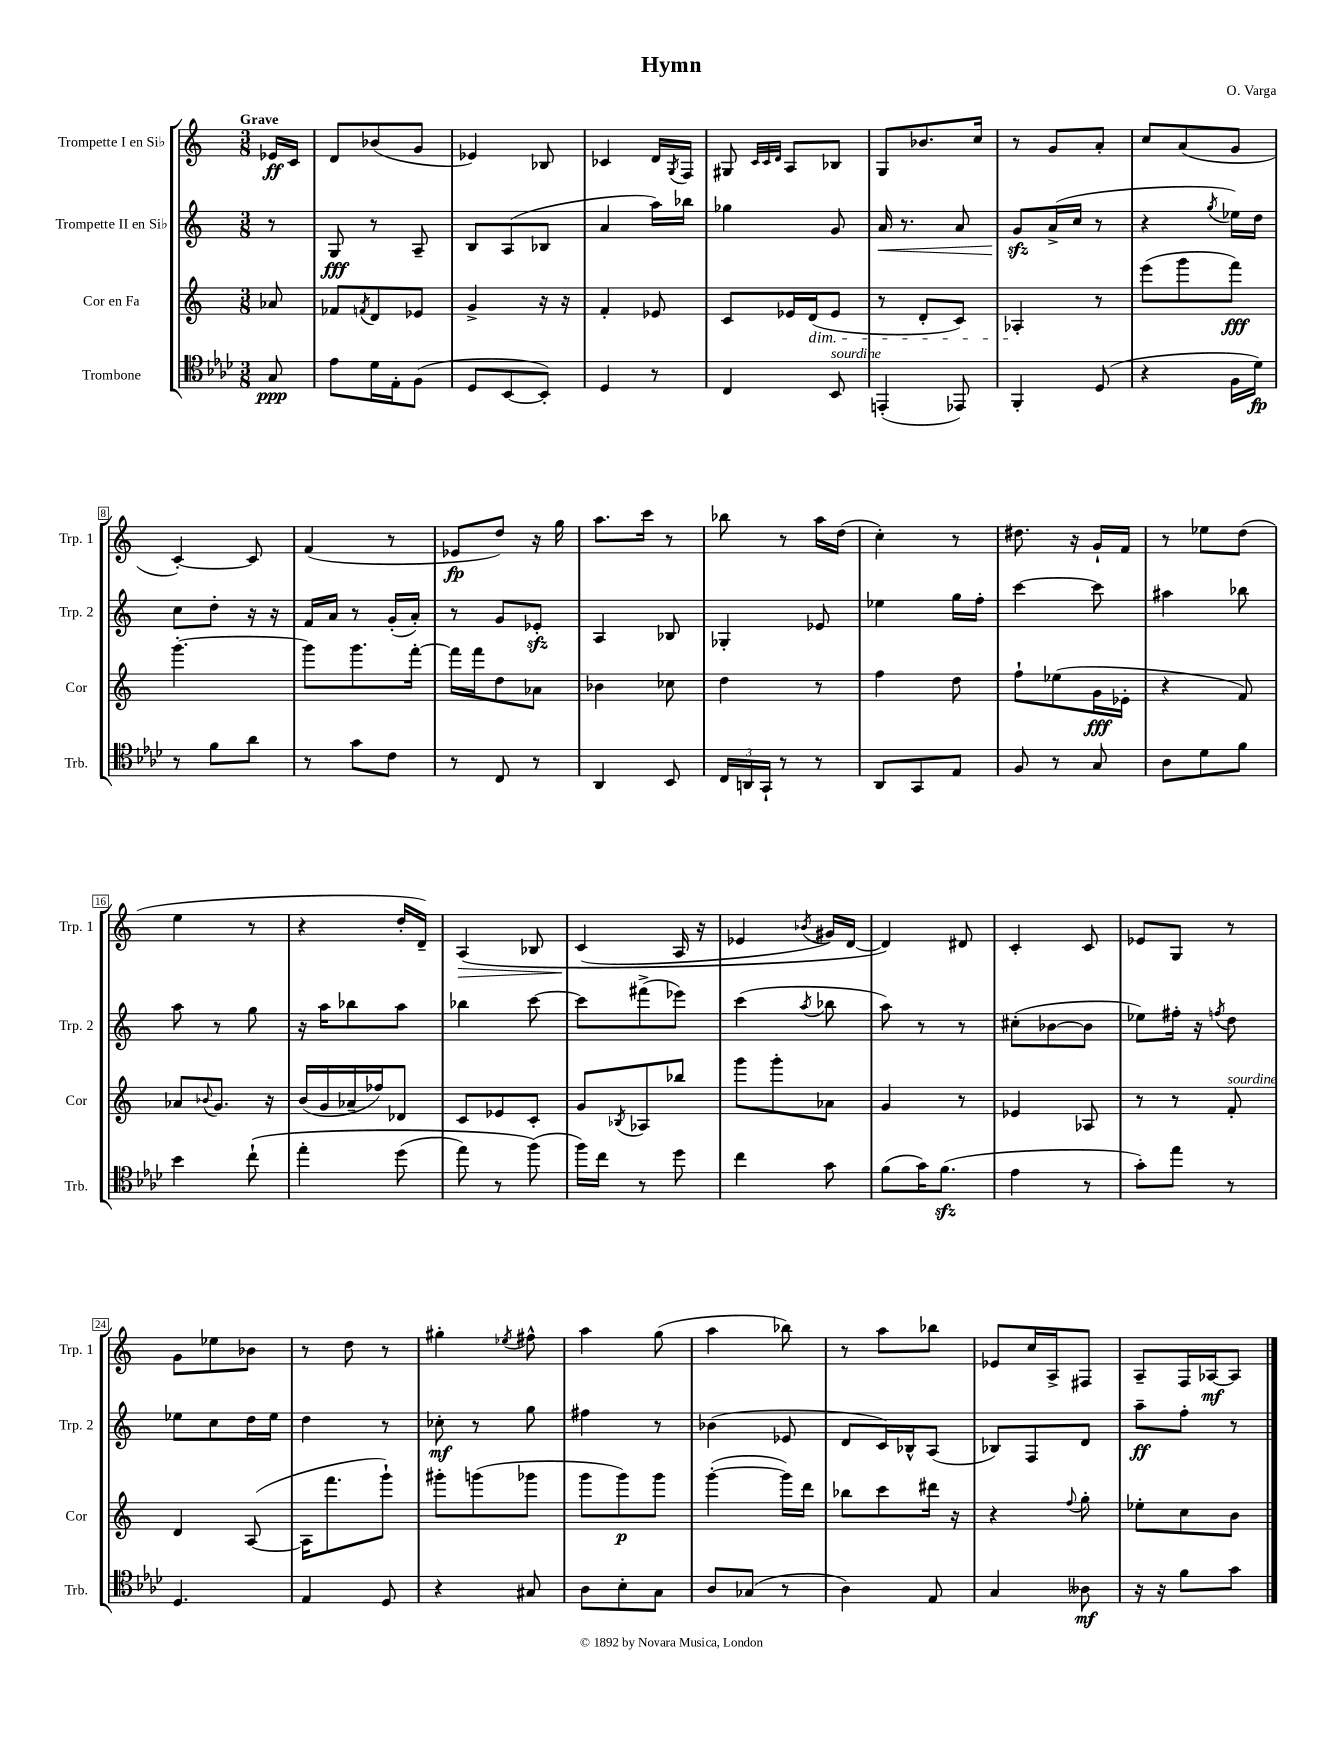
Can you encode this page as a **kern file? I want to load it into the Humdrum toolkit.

**kern	**dynam	**kern	**dynam	**kern	**dynam	**kern	**dynam
*part4	*part4	*part3	*part3	*part2	*part2	*part1	*part1
*staff4	*staff4	*staff3	*staff3	*staff2	*staff2	*staff1	*staff1
*I"Trombone	*	*I"Cor en Fa	*	*I"Trompette II en Si♭	*	*I"Trompette I en Si♭	*
*I'Trb.	*	*I'Cor	*	*I'Trp. 2	*	*I'Trp. 1	*
*clefC4	*	*clefG2	*	*clefG2	*	*clefG2	*
*k[b-e-a-d-]	*	*k[]	*	*k[]	*	*k[]	*
*M3/8	*	*M3/8	*	*M3/8	*	*M3/8	*
=	=	=	=	=	=	=	=
!	!	!	!	!	!	!LO:TX:a:B:t=Grave	!
8G/	ppp	8a-X/	.	8r	.	16e-X/LL	ff
.	.	.	.	.	.	16c/JJ	.
=1	=1	=1	=1	=1	=1	=1	=1
8e-\L	.	8f-X/L	.	8G/	fff	8d/L	.
.	.	8qfn/	.	.	.	.	.
16d-\L	.	8d/	.	8r	.	(8b-X/	.
16E-'\J	.	.	.	.	.	.	.
(8F\J	.	8e-X/J	.	8A~/	.	8g/J	.
=2	=2	=2	=2	=2	=2	=2	=2
8D-/L	.	4g^/	.	8B/L	.	4e-X/)	.
[8BB-/	.	.	.	(8A/	.	.	.
8BB-'/J])	.	16r	.	8B-X/J	.	8B-X/	.
.	.	16r	.	.	.	.	.
=3	=3	=3	=3	=3	=3	=3	=3
4D-/	.	4f'/	.	4a/	.	4c-X/	.
8r	.	8e-X/	.	16aa\LL)	.	16d/LL	.
.	.	.	.	.	.	8qG/	.
.	.	.	.	16bb-X\JJ	.	16F/JJ	.
=4	=4	=4	=4	=4	=4	=4	=4
4C/	.	8c/L	.	4gg-X\	.	8G#X/	.
.	.	.	.	.	.	32qqc/LLL	.
.	.	.	.	.	.	32qqc/	.
.	.	.	.	.	.	32qqd/JJJ	.
.	.	16e-X/L	.	.	.	8A/L	.
!	!	!LO:TX:b:i:t=dim.	!	!	!	!	!
.	.	(16d/J	.	.	.	.	.
!LO:TX:a:i:t=sourdine	!	!	!	!	!	!	!
8BB-/	.	8e-/J	.	8g/	.	8B-X/J	.
=5	=5	=5	=5	=5	=5	=5	=5
!	!	!	!	!	!LO:HP:b	!	!
(4EEn'/	.	8r	.	16a/	<	8G/L	.
.	.	.	.	8.r	.	.	.
.	.	8d'/L	.	.	.	8.b-X/	.
8EE-X/)	.	8c/J)	.	8a/	.	.	.
.	.	.	.	.	.	16cc/Jk	.
=6	=6	=6	=6	=6	=6	=6	=6
4FF'/	.	4A-X'/	.	8gzz/L	.	8r	.
.	.	.	.	(16a^/L	[	8g/L	.
.	.	.	.	16cc/JJ	.	.	.
(8D-/	.	8r	.	8r	.	8a'/J	.
=7	=7	=7	=7	=7	=7	=7	=7
4r	.	(8eee\L	.	4r	.	8cc/L	.
.	.	8ggg\	.	.	.	(8a/	.
.	.	.	.	8qgg/	.	.	.
16F\LL	.	8fff\J)	fff	16ee-X\LL)	.	8g/J	.
16d-\JJ)	fp	.	.	16dd\JJ	.	.	.
!!LO:LB:g=z
=8	=8	=8	=8	=8	=8	=8	=8
8r	.	[4.ggg'\	.	8cc\L	.	[4c'/)	.
8f\L	.	.	.	8dd'\J	.	.	.
8a-\J	.	.	.	16r	.	8c/]	.
.	.	.	.	16r	.	.	.
=9	=9	=9	=9	=9	=9	=9	=9
8r	.	8ggg\L]	.	16f/LL	.	(4f/	.
.	.	.	.	16a/JJ	.	.	.
8g\L	.	8.ggg\	.	8r	.	.	.
8c\J	.	.	.	(16g'/LL	.	8r	.
.	.	[16fff'\Jk	.	16a'/JJ)	.	.	.
=10	=10	=10	=10	=10	=10	=10	=10
8r	.	16fff\LL]	.	8r	.	8e-X/L	fp
.	.	16fff\J	.	.	.	.	.
8C/	.	8dd\	.	8g/L	.	8dd/J)	.
8r	.	8a-X\J	.	8e-Xzz'/J	.	16r	.
.	.	.	.	.	.	16gg\	.
=11	=11	=11	=11	=11	=11	=11	=11
4AA-/	.	4b-X\	.	4A/	.	8.aa\L	.
.	.	.	.	.	.	16ccc\Jk	.
8BB-/	.	8cc-X\	.	8B-X/	.	8r	.
=12	=12	=12	=12	=12	=12	=12	=12
24C/LL	.	4dd\	.	4G-X'/	.	8bb-X\	.
24AAn/	.	.	.	.	.	.	.
24GG`/JJ	.	.	.	.	.	.	.
8r	.	.	.	.	.	8r	.
8r	.	8r	.	8e-X/	.	16aa\LL	.
.	.	.	.	.	.	(16dd\JJ	.
=13	=13	=13	=13	=13	=13	=13	=13
8AA-/L	.	4ff\	.	4ee-X\	.	4cc'\)	.
8GG/	.	.	.	.	.	.	.
8E-/J	.	8dd\	.	16gg\LL	.	8r	.
.	.	.	.	16ff'\JJ	.	.	.
=14	=14	=14	=14	=14	=14	=14	=14
8F/	.	8ff`\L	.	[4ccc\	.	8.dd#X\	.
8r	.	(8ee-X\	.	.	.	.	.
.	.	.	.	.	.	16r	.
8G/	.	16g\L	fff	8ccc\]	.	16g`/LL	.
.	.	16e-X'\JJ	.	.	.	16f/JJ	.
=15	=15	=15	=15	=15	=15	=15	=15
8A-\L	.	4r	.	4aa#X\	.	8r	.
8d-\	.	.	.	.	.	8ee-X\L	.
8f\J	.	8f/)	.	8bb-X\	.	(8dd\J	.
!!LO:LB:g=z
=16	=16	=16	=16	=16	=16	=16	=16
4b-\	.	8a-X/L	.	8aa\	.	4ee\	.
.	.	8qqb-X/	.	.	.	.	.
.	.	8.g/J	.	8r	.	.	.
(8cc`\	.	.	.	8gg\	.	8r	.
.	.	16r	.	.	.	.	.
=17	=17	=17	=17	=17	=17	=17	=17
4ee-'\	.	(16b/LL	.	16r	.	4r	.
.	.	16g/	.	16aa\KL	.	.	.
.	.	16a-X~/	.	8bb-X\	.	.	.
.	.	16ff-X/J)	.	.	.	.	.
(8dd-\	.	8d-X/J	.	8aa\J	.	16dd'/LL	.
.	.	.	.	.	.	16d~/JJ)	.
=18	=18	=18	=18	=18	=18	=18	=18
!	!	!	!	!	!	!	!LO:HP:b
8ee-\)	.	8c/L	.	4bb-X\	.	(4A/	>
8r	.	8e-X/	.	.	.	.	.
(8ff\)	.	8c'/J	.	[8ccc\	.	8B-X/	.
=19	=19	=19	=19	=19	=19	=19	=19
16ff\LL)	.	8g/L	.	8ccc\L]	.	(4c/	.
16cc\JJ	.	.	.	.	.	.	.
.	.	8qB-X/	.	.	.	.	.
8r	.	8A-X/	.	(8fff#X^\	.	.	.
8dd-\	.	8bb-X/J	.	8eee-X\J)	.	16A/	]
.	.	.	.	.	.	16r	.
=20	=20	=20	=20	=20	=20	=20	=20
4cc\	.	8ggg\L	.	(4ccc\	.	4e-X/	.
.	.	8ggg'\	.	.	.	.	.
.	.	.	.	8qaa/	.	8qb-X/	.
8g\	.	8a-X\J	.	8bb-X\	.	16g#X/LL)	.
.	.	.	.	.	.	[16d/JJ	.
=21	=21	=21	=21	=21	=21	=21	=21
(8f\L	.	4g/	.	8aa\)	.	4d/])	.
16g\K)	.	.	.	8r	.	.	.
(8.fzz\J	.	.	.	.	.	.	.
.	.	8r	.	8r	.	8d#X/	.
=22	=22	=22	=22	=22	=22	=22	=22
4e-\	.	4e-X/	.	(8cc#X'\L	.	4c'/	.
.	.	.	.	[8b-X\	.	.	.
8r	.	8A-X/	.	8b-\J]	.	8c/	.
=23	=23	=23	=23	=23	=23	=23	=23
8g'\L)	.	8r	.	8ee-X\L)	.	8e-X/L	.
8ee-\J	.	8r	.	16ff#X'\Jk	.	8G/J	.
.	.	.	.	16r	.	.	.
.	.	.	.	8qffn/	.	.	.
!	!	!LO:TX:a:i:t=sourdine	!	!	!	!	!
8r	.	8f'/	.	8dd\	.	8r	.
!!LO:LB:g=z
=24	=24	=24	=24	=24	=24	=24	=24
4.D-/	.	4d/	.	8ee-X\L	.	8g\L	.
.	.	.	.	8cc\	.	8ee-X\	.
.	.	([8A/	.	16dd\L	.	8b-X\J	.
.	.	.	.	16ee-\JJ	.	.	.
=25	=25	=25	=25	=25	=25	=25	=25
4E-/	.	16A\KL]	.	4dd\	.	8r	.
.	.	8.fff\	.	.	.	.	.
.	.	.	.	.	.	8dd\	.
8D-/	.	8ggg`\J)	.	8r	.	8r	.
=26	=26	=26	=26	=26	=26	=26	=26
4r	.	8ggg#X'\L	.	8cc-X'\	mf	4gg#X'\	.
.	.	(8gggn\	.	8r	.	.	.
.	.	.	.	.	.	8qee-X/	.
8G#X/	.	8ggg-X\J	.	8gg\	.	8ff#X^^\	.
=27	=27	=27	=27	=27	=27	=27	=27
8A-\L	.	8ggg\L	.	4ff#X\	.	4aa\	.
8B-'\	.	8ggg\)	p	.	.	.	.
8G\J	.	8ggg\J	.	8r	.	(8gg\	.
=28	=28	=28	=28	=28	=28	=28	=28
8A-/L	.	([4ggg'\	.	(4b-X\	.	4aa\	.
(8G-X/J	.	.	.	.	.	.	.
8r	.	16ggg\LL])	.	8e-X/	.	8bb-X\)	.
.	.	16ddd\JJ	.	.	.	.	.
=29	=29	=29	=29	=29	=29	=29	=29
4A-\)	.	8bb-X\L	.	8d/L	.	8r	.
.	.	8ccc\	.	16c/L)	.	8aa\L	.
.	.	.	.	16B-X^^/J	.	.	.
8E-/	.	16ddd#X\Jk	.	(8A/J	.	8bb-X\J	.
.	.	16r	.	.	.	.	.
=30	=30	=30	=30	=30	=30	=30	=30
4G/	.	4r	.	8B-X/L)	.	8e-X/L	.
.	.	.	.	8F/	.	16cc/L	.
.	.	.	.	.	.	16A^/J	.
.	.	8qqff/	.	.	.	.	.
8A--X\	mf	8gg'\	.	8d/J	.	8F#X/J	.
=31	=31	=31	=31	=31	=31	=31	=31
16r	.	8ee-X'\L	.	8aa~\L	ff	8A~/L	.
16r	.	.	.	.	.	.	.
8f\L	.	8cc\	.	8ff'\J	.	16F/L	.
.	.	.	.	.	.	[16A-X/J	mf
8g\J	.	8b\J	.	8r	.	8A-/J]	.
==	==	==	==	==	==	==	==
*-	*-	*-	*-	*-	*-	*-	*-
